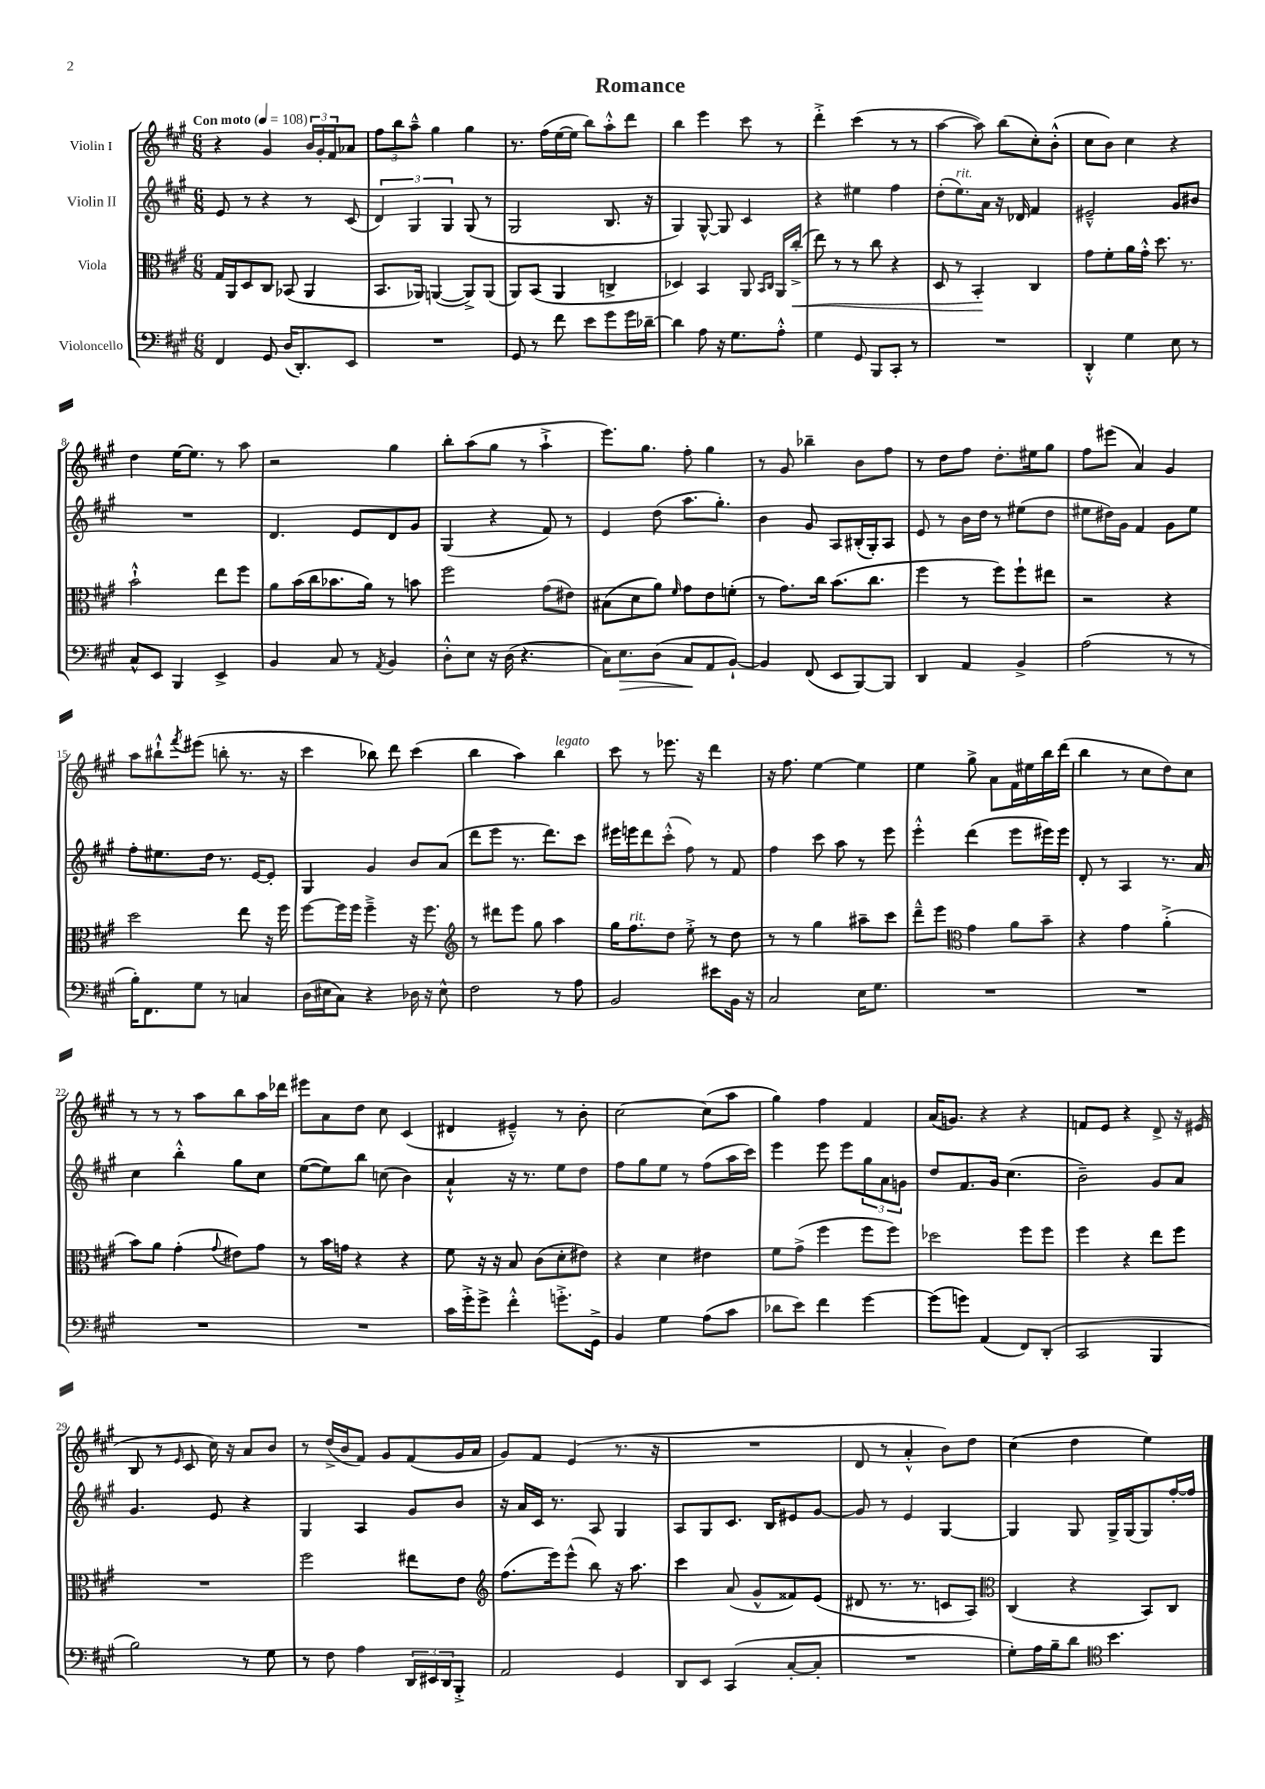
\header { title = "Romance" }
<<
\new StaffGroup <<
\new Staff = "s0" \with { instrumentName = "Violin I" } {
    \clef treble \key a \major \numericTimeSignature \time 6/8 \tempo "Con moto" 4 = 108
    r4 gis'4 \tuplet 3/2 { b'16 gis'16-. fis'16 } aes'8 |
    \tuplet 3/2 { fis''8 b''8 a''8---^ } gis''4 gis''4 |
    r8. fis''16( e''16~ e''16 b''8) a''8-.-^ d'''8 |
    b''4 e'''4 cis'''8 r8 |
    d'''4-.-> cis'''4( r8 r8 |
    a''4~ a''8) b''8( cis''8-.) b'8-.-^( |
    cis''8 b'8) cis''4 r4 |
    d''4 e''16~ e''8. r8 a''8 |
    r2 gis''4 |
    b''8-. a''8( gis''8 r8 a''4-!-> |
    e'''8.) gis''8. fis''8-. gis''4 |
    r8 gis'8 bes''4-- b'8 fis''8 |
    r8 d''8 fis''8 d''8.-. eis''16 gis''8 |
    fis''8 eis'''8( a'4) gis'4 |
    a''8 bis''8-!-^ \acciaccatura { fis'''8 } eis'''8( b''8-. r8. r16 |
    cis'''4 bes''8) d'''8 cis'''4( |
    b''4 a''4) b''4^\markup { \italic "legato" } |
    cis'''8 r8 ees'''8. r16 d'''4 |
    r16 fis''8. e''4~ e''4 |
    e''4 gis''8-> a'8 fis'16 eis''16 b''16 d'''16( |
    b''4 r8 cis''8 d''8) cis''8 |
    r8 r8 r8 a''8 b''8 a''16 des'''16 |
    eis'''8 a'8 d''8 cis''8 cis'4( |
    dis'4 eis'4---^) r8 b'8-. |
    cis''2~ cis''8( a''8 |
    gis''4) fis''4 fis'4 |
    a'16( g'8.) r4 r4 |
    f'8 e'8 r4 d'8-> r16 eis'16( |
    b8 r8 \grace { e'16 } cis'8 cis''16) r16 a'8 b'8 |
    r8 d''16->( b'16 fis'8) gis'8 fis'8( gis'16 a'16 |
    gis'8) fis'8 e'4( r8. r16 |
    R2. |
    d'8 r8 a'4-.-^ b'8) d''8 |
    cis''4( d''4 e''4) \bar "|." |
}
\new Staff = "s1" \with { instrumentName = "Violin II" } {
    \clef treble \key a \major \numericTimeSignature \time 6/8
    e'8 r8 r4 r8 cis'8( |
    \tuplet 3/2 { d'4) gis4 gis4 } gis8( r8 |
    gis2 b8. r16 |
    gis4) gis8~-^ gis8 cis'4 |
    r4 eis''4 fis''4 |
    d''8-.( e''8.^\markup { \italic "rit." }) a'16 r16 des'16 fis'4 |
    eis'2---^ gis'8 bis'8 |
    R2. |
    d'4. e'8 d'8 gis'8 |
    gis4( r4 fis'8) r8 |
    e'4 d''8( a''8. gis''8.-.) |
    b'4 gis'8 a8 bis16-.( gis16-.) a8 |
    e'8 r8 b'16 d''16 r8 eis''8( d''8 |
    eis''8 dis''16) gis'16 fis'4 gis'8 eis''8 |
    fis''8-. eis''8. d''16 r8. e'16~ e'8-. |
    gis4 gis'4 b'8 a'8( |
    d'''8 e'''8 r8. d'''8.) cis'''8 |
    eis'''16 e'''16 d'''8 cis'''8-.-^( fis''8) r8 fis'8 |
    fis''4 cis'''8 a''8 r8 e'''8 |
    e'''4-.-^ d'''4( e'''8 eis'''16) eis'''16 |
    d'8-. r8 a4 r8. a'16 |
    cis''4 b''4-.-^ gis''8 cis''8 |
    e''8~( e''8) b''8 c''8( b'4) |
    a'4-!-^ r16 r8. e''8 d''8 |
    fis''8 gis''8 e''8 r8 fis''8( a''16 cis'''16) |
    e'''4 e'''8 e'''8 \tuplet 3/2 { gis''8 a'8 g'8 } |
    d''8 fis'8. gis'16 cis''4.( |
    b'2--) gis'8 a'8 |
    gis'4. e'8 r4 |
    gis4 a4 gis'8 b'8 |
    r16 a'16 cis'16 r8. a8 gis4 |
    a8 gis8 cis'8. b16 eis'8 gis'8~ |
    gis'8 r8 e'4 gis4~ |
    gis4 gis8 gis16-> gis16( gis8) fis''16~-. fis''16 \bar "|." |
}
\new Staff = "s2" \with { instrumentName = "Viola" } {
    \clef alto \key a \major \numericTimeSignature \time 6/8
    gis16 a,16 d8 cis8 bes,8( a,4 |
    b,8. aes,16) a,4~( a,8->) a,8( |
    a,8) b,8( a,4 c4-> |
    des4) b,4 a,8 \grace { b,16 cis16 } a,16 cis''16-.->\<( |
    e''8) r8 r8 cis''8 r4 |
    d8 r8 b,4-.\! cis4 |
    gis'8 fis'8-. a'16 gis'16-.-^ d''8. r8. |
    b'2-!-^ e''8 fis''8 |
    a'8 b'16( cis''16 bes'8. a'16) r8 b'8 |
    fis''2 gis'8( eis'8) |
    bis8( d'8 a'8) \grace { fis'16 } gis'8 e'8 f'8-.( |
    r8 gis'8.) cis''16 b'8.( cis''8. |
    fis''4 r8 fis''8) fis''8-! eis''8 |
    r2 r4 |
    d''2 e''8 r16 fis''16 |
    fis''8~ fis''16 fis''16 fis''4---> r16 fis''8. |
    \clef treble r8 dis'''8 e'''8 gis''8 a''4 |
    gis''16 fis''8.^\markup { \italic "rit." } d''8 e''8-.-> r8 d''8 |
    r8 r8 gis''4 ais''8-- cis'''8 |
    d'''8---^ e'''8 \clef alto gis'4 a'8 b'8-- |
    r4 gis'4 a'4-.->( |
    b'8) a'8 gis'4-.( \appoggiatura { gis'8 } eis'8) gis'8 |
    r8 b'16 g'16 r4 r4 |
    fis'8 r16 r16 b8 cis'8( d'8-. eis'8) |
    r4 d'4 eis'4 |
    fis'8 gis'8->( fis''4 fis''8 fis''8) |
    des''2 fis''8 fis''8 |
    fis''4 r4 e''8 fis''8 |
    R2. |
    fis''2 eis''8 e'8 |
    \clef treble fis''8.( e'''16) e'''8-^( b''8) r16 a''8. |
    cis'''4 a'8( gis'8-^ fisis'8) e'8( |
    dis'8 r8. r8. c'8 a8) |
    \clef alto cis4( r4 b,8) cis8 \bar "|." |
}
\new Staff = "s3" \with { instrumentName = "Violoncello" } {
    \clef bass \key a \major \numericTimeSignature \time 6/8
    fis,4 gis,8 d16( d,8.-.) e,8 |
    R2. |
    gis,8 r8 fis'8 e'8 gis'8 gis'16 des'16~-- |
    des'4 a8 r16 gis8. a8-.-^ |
    gis4 gis,8 b,,8 cis,8-. r8 |
    R2. |
    d,4-.-^ gis4 e8 r8 |
    cis8-^ e,8 b,,4 e,4-> |
    b,4 cis8 r8 \acciaccatura { a,8 } b,4 |
    d8-.-^ e8 r16 d16( r4. |
    cis16) e8.\> d8( cis8\! a,8 b,8~-!) |
    b,4 fis,8( e,8 b,,8~) b,,8 |
    d,4 a,4 b,4-> |
    a2( r8 r8 |
    b16-.) fis,8. gis8 r8 c4 |
    d16( eis16 cis8) r4 des16 r16 eis8-^ |
    fis2 r8 a8 |
    b,2 eis'8 b,16 r16 |
    cis2 e16 gis8. |
    R2. |
    R2. |
    R2. |
    R2. |
    cis'16 gis'16-.-> gis'8-> fis'4-.-^ g'8.-.-> gis,16-> |
    b,4 gis4 a8( cis'8 |
    des'8 e'8) fis'4 gis'4~ |
    gis'8( g'8) a,4( fis,8) d,8-.( |
    cis,2 b,,4 |
    b2) r8 gis8 |
    r8 fis8 a4 \tuplet 3/2 { d,16 eis,16 d,16 } b,,8-.-> |
    a,2 gis,4 |
    d,8 e,8 cis,4( cis8~-. cis8-. |
    R2. |
    gis8-.) a16 b16-- d'8 \clef tenor b'4. \bar "|." |
}
>>
>>
